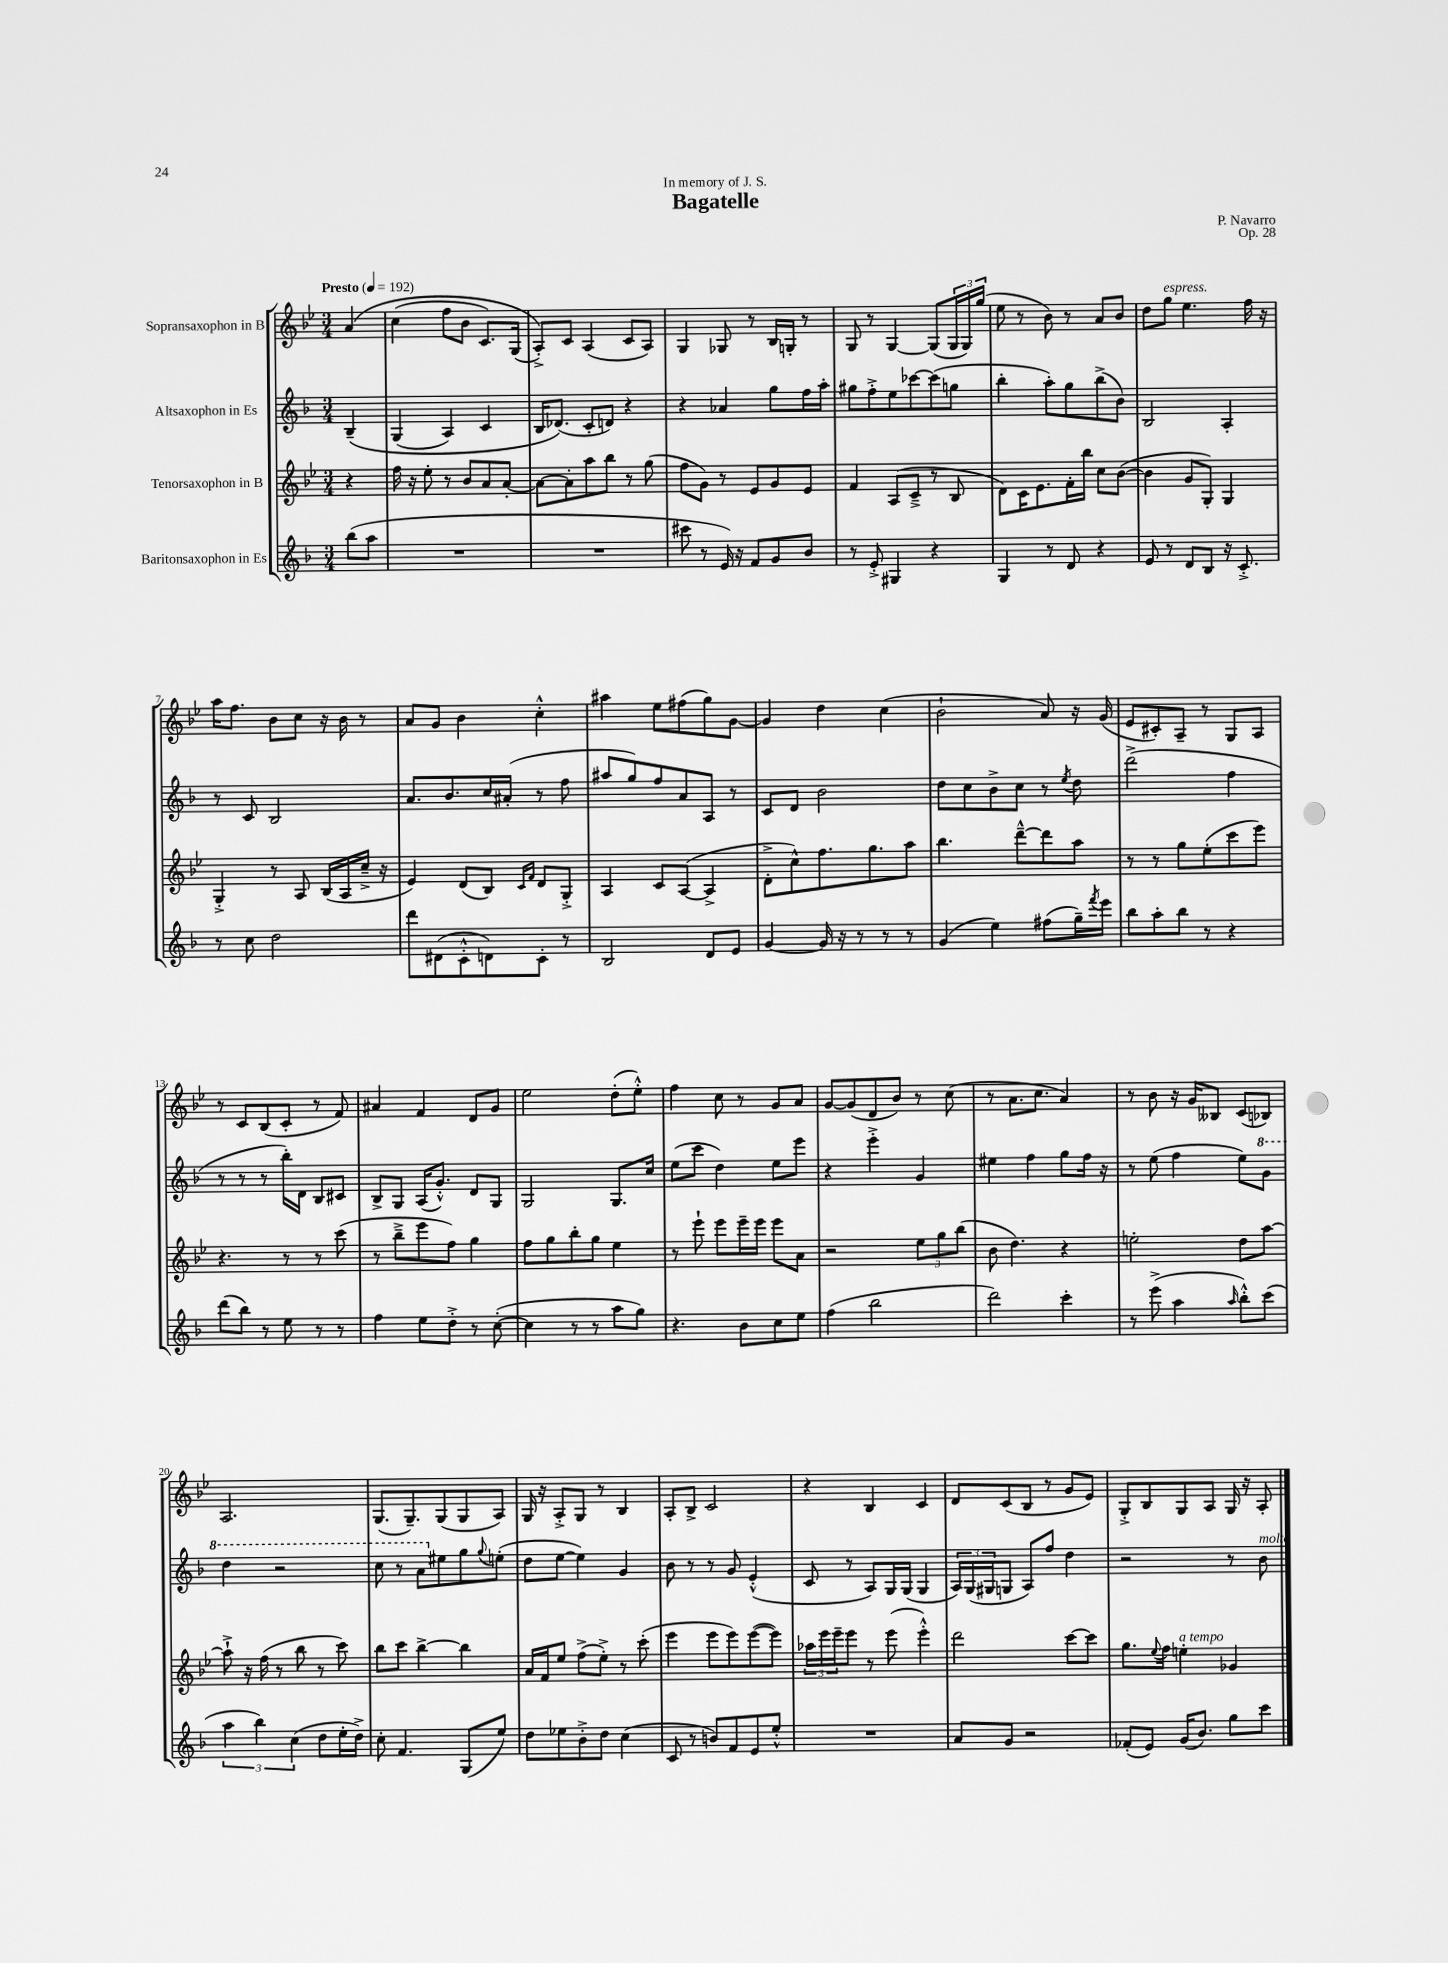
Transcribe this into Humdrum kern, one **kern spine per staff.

**kern	**kern	**kern	**kern
*staff4	*staff3	*staff2	*staff1
*clefG2	*clefG2	*clefG2	*clefG2
*k[b-]	*k[b-e-]	*k[b-]	*k[b-e-]
*M3/4	*M3/4	*M3/4	*M3/4
*MM192	*MM192	*MM192	*MM192
(8bb-	4r	&(4B-~	&(4a
8aa	.	.	.
=	=	=	=
2.r	16ff	(4G	(4cc
.	16r	.	.
.	8ee-'	.	.
.	8r	4A)	8ff
.	8b-	.	8b-
.	8a	4c	8.c)
.	[8a'	.	.
.	.	.	(16G
=	=	=	=
2.r	8a_	16B-	8A'^)&)
.	.	(8.d-&)	.
.	8a']	.	8c
.	8aa	8c'	(4A
.	8bb-	8d)	.
.	8r	4r	8c
.	(8gg	.	8A)
=	=	=	=
8ccc#	8ff	4r	4G
8r	8g)	.	.
16e)	8r	4a-	8G-
16r	.	.	.
8f	8e-	.	8r
8g	8g	8gg	16B-
.	.	.	16G'
8b-	8e-	16ff	8r
.	.	16aa'	.
=	=	=	=
8r	4f	8gg#	8G
8e'^	.	8ff'^	8r
4G#	(8A	8ee	[4G
.	8c~^	[8ccc-	.
4r	8r	(8ccc-]	(8G]
.	8B-	8gg	24G
.	.	.	24G)
.	.	.	(24gg
=	=	=	=
4G	8d)	4bb-'	8ee-
.	16c	.	8r
.	8.e-	.	.
8r	.	8aa')	8b-)
8d	16f'	8gg	8r
.	16bb-	.	.
4r	8cc	(8bb-^	8a
.	([8b-	8b-)	8b-
=	=	=	=
8e	4b-]	2B-	8dd
8r	.	.	8gg
8d	8g	.	4.ee-
8B-	8G')	.	.
16r	4G	4A'	.
8.c'^	.	.	.
.	.	.	16ff
.	.	.	16r
=	=	=	=
8r	4G'^	8r	16aa
.	.	.	8.ff
8cc	.	8c	.
2dd	8r	2B-	8b-
.	8A	.	8cc
.	(16B-	.	16r
.	16A	.	16b-
.	16cc~^	.	8r
.	16r	.	.
=	=	=	=
8ddd	4e-)	8.a	8a
(8d#	.	.	8g
.	.	8.b-	.
8c'^^	(8d	.	4b-
8d)	8B-)	16cc	.
.	.	(16a#'	.
.	16qqc	.	.
.	16qqf	.	.
8c'	8d	8r	4cc'^^
8r	8G'^	8ff	.
=	=	=	=
2B-	4A	8aa#	4aa#
.	.	8gg)	.
.	8c	8ff	8ee-
.	([8A	8a	(8ff#
8d	4A^]	8A	8gg)
8e	.	8r	[8g
=	=	=	=
[4g	8d'^	8c	4g]
.	8cc^^)	8d	.
16g]	8.ff	2b-	4dd
16r	.	.	.
8r	.	.	.
.	8.gg	.	.
8r	.	.	(4cc
8r	8aa	.	.
=	=	=	=
(4g	4.bb-	8dd	2b-`
.	.	8cc	.
4ee)	.	8b-^	.
.	[8ddd~^^	8cc	.
(8ff#	8ddd]	8r	8a)
.	.	8qee	.
16gg~)	8aa	8dd	16r
8qfff	.	.	.
16eee	.	.	(16g
=	=	=	=
8bb-	8r	(2ddd^	8e-
8aa'	8r	.	8c#')
8bb-	8gg	.	8A~
8r	(8ee-'	.	8r
4r	8ccc	4ff	8G
.	8eee-)	.	8A
=	=	=	=
(8ddd	4.r	8r	8r
8bb-)	.	8r	8c
8r	.	8r	(8B-
8ee	8r	16bb-')	8c'
.	.	16d	.
8r	8r	8B-	8r
8r	(8ccc	8c#	8f)
=	=	=	=
4ff	8r	8B-^	4a#
.	8bb-~^	8G	.
8ee	8eee-	(16A	4f
.	.	8.g'^^)	.
8dd'^	8ff)	.	.
8r	4gg	8d	8d
([8cc'	.	8G	8g
=	=	=	=
4cc]	8ff	2G	2ee-
.	8gg	.	.
8r	8bb-'	.	.
8r	8gg	.	.
8aa	4ee-	8.G	(8dd'
8gg)	.	.	8ee-'^^)
.	.	16cc	.
=	=	=	=
4.r	8r	(8ee	4ff
.	8eee-`	8ccc	.
.	8eee-	4dd)	8cc
8b-	16eee-~	.	8r
.	16eee-	.	.
8cc	8eee-	8ee	8g
8ee	8a	8eee	8a
=	=	=	=
(4ff	2r	4r	[8g
.	.	.	(8g]
2bb-	.	4eee'^	8d
.	.	.	8b-)
.	12ee-	4g	8r
.	12gg	.	.
.	.	.	(8cc
.	(12bb-	.	.
=	=	=	=
2ddd)	8b-	4ee#	8r
.	4.dd)	.	8.a
.	.	4ff	.
.	.	.	8.cc
4ccc'	4r	8gg	4a)
.	.	16ff	.
.	.	16r	.
=	=	=	=
8r	2ee'	8r	8r
(8eee^	.	(8ee	8b-
4aa	.	4ff	16r
.	.	.	16g
.	.	.	8B--
16qqaa	.	.	.
8bb-'^^)	8dd	8ee)	(8c
(8ccc	[8aa	8gg	8B-)
=	=	=	=
6aa	8aa`^]	4ddd	2.A
.	16r	.	.
6bb-)	.	.	.
.	(16ff	.	.
.	8r	2r	.
(6cc	.	.	.
.	8bb-	.	.
8dd	8r	.	.
16ee'	8ccc)	.	.
16dd^)	.	.	.
=	=	=	=
8cc'	8bb-	8ccc	(8.G
4.f	8ccc	8r	.
.	.	.	8.G~)
.	[4bb-^	8aa	.
.	.	8ee#	(8G
(8G	4bb-]	8gg	8G
.	.	8qqgg	.
8ee)	.	(8ee'	8A)
=	=	=	=
8dd	16a	8dd	16G
.	16f	.	16r
8ee-	8ee-	[8ee	8A'^
8b-'^	(8ff^	4ee])	8G
8dd	8ee-'^)	.	8r
(4cc	8r	4g	4B-
.	(8ccc'	.	.
=	=	=	=
8c	4eee-	8b-	8A'
8r	.	8r	8B-^
8b)	8eee-	8r	2c
8f	8eee-)	8g	.
8e	([8eee-	(4e'^^	.
8ee'^^	8eee-])	.	.
=	=	=	=
2.r	24aa-	8c	4r
.	24eee-	.	.
.	24eee-~	.	.
.	8eee-	8r	.
.	8r	8A)	4B-
.	(8eee-	16G	.
.	.	(16G	.
.	4eee-'^^)	4G	4c
=	=	=	=
8a	2ddd	24A)	8d
.	.	(24G	.
.	.	24G#	.
8g	.	8G	(8c
2r	.	8A)	8B-
.	.	8ff	8r
.	[8ccc	4dd	8g
.	8ccc]	.	8e-)
=	=	=	=
(8f-'	8.gg	2r	8G'^
8e)	.	.	8B-
.	8qqee-	.	.
.	16ff	.	.
(16g	4ee'	.	8G
8.b-)	.	.	.
.	.	.	8A
8gg	4g-	8r	16G
.	.	.	16r
8ccc	.	8b-	8A'
==	==	==	==
*-	*-	*-	*-
